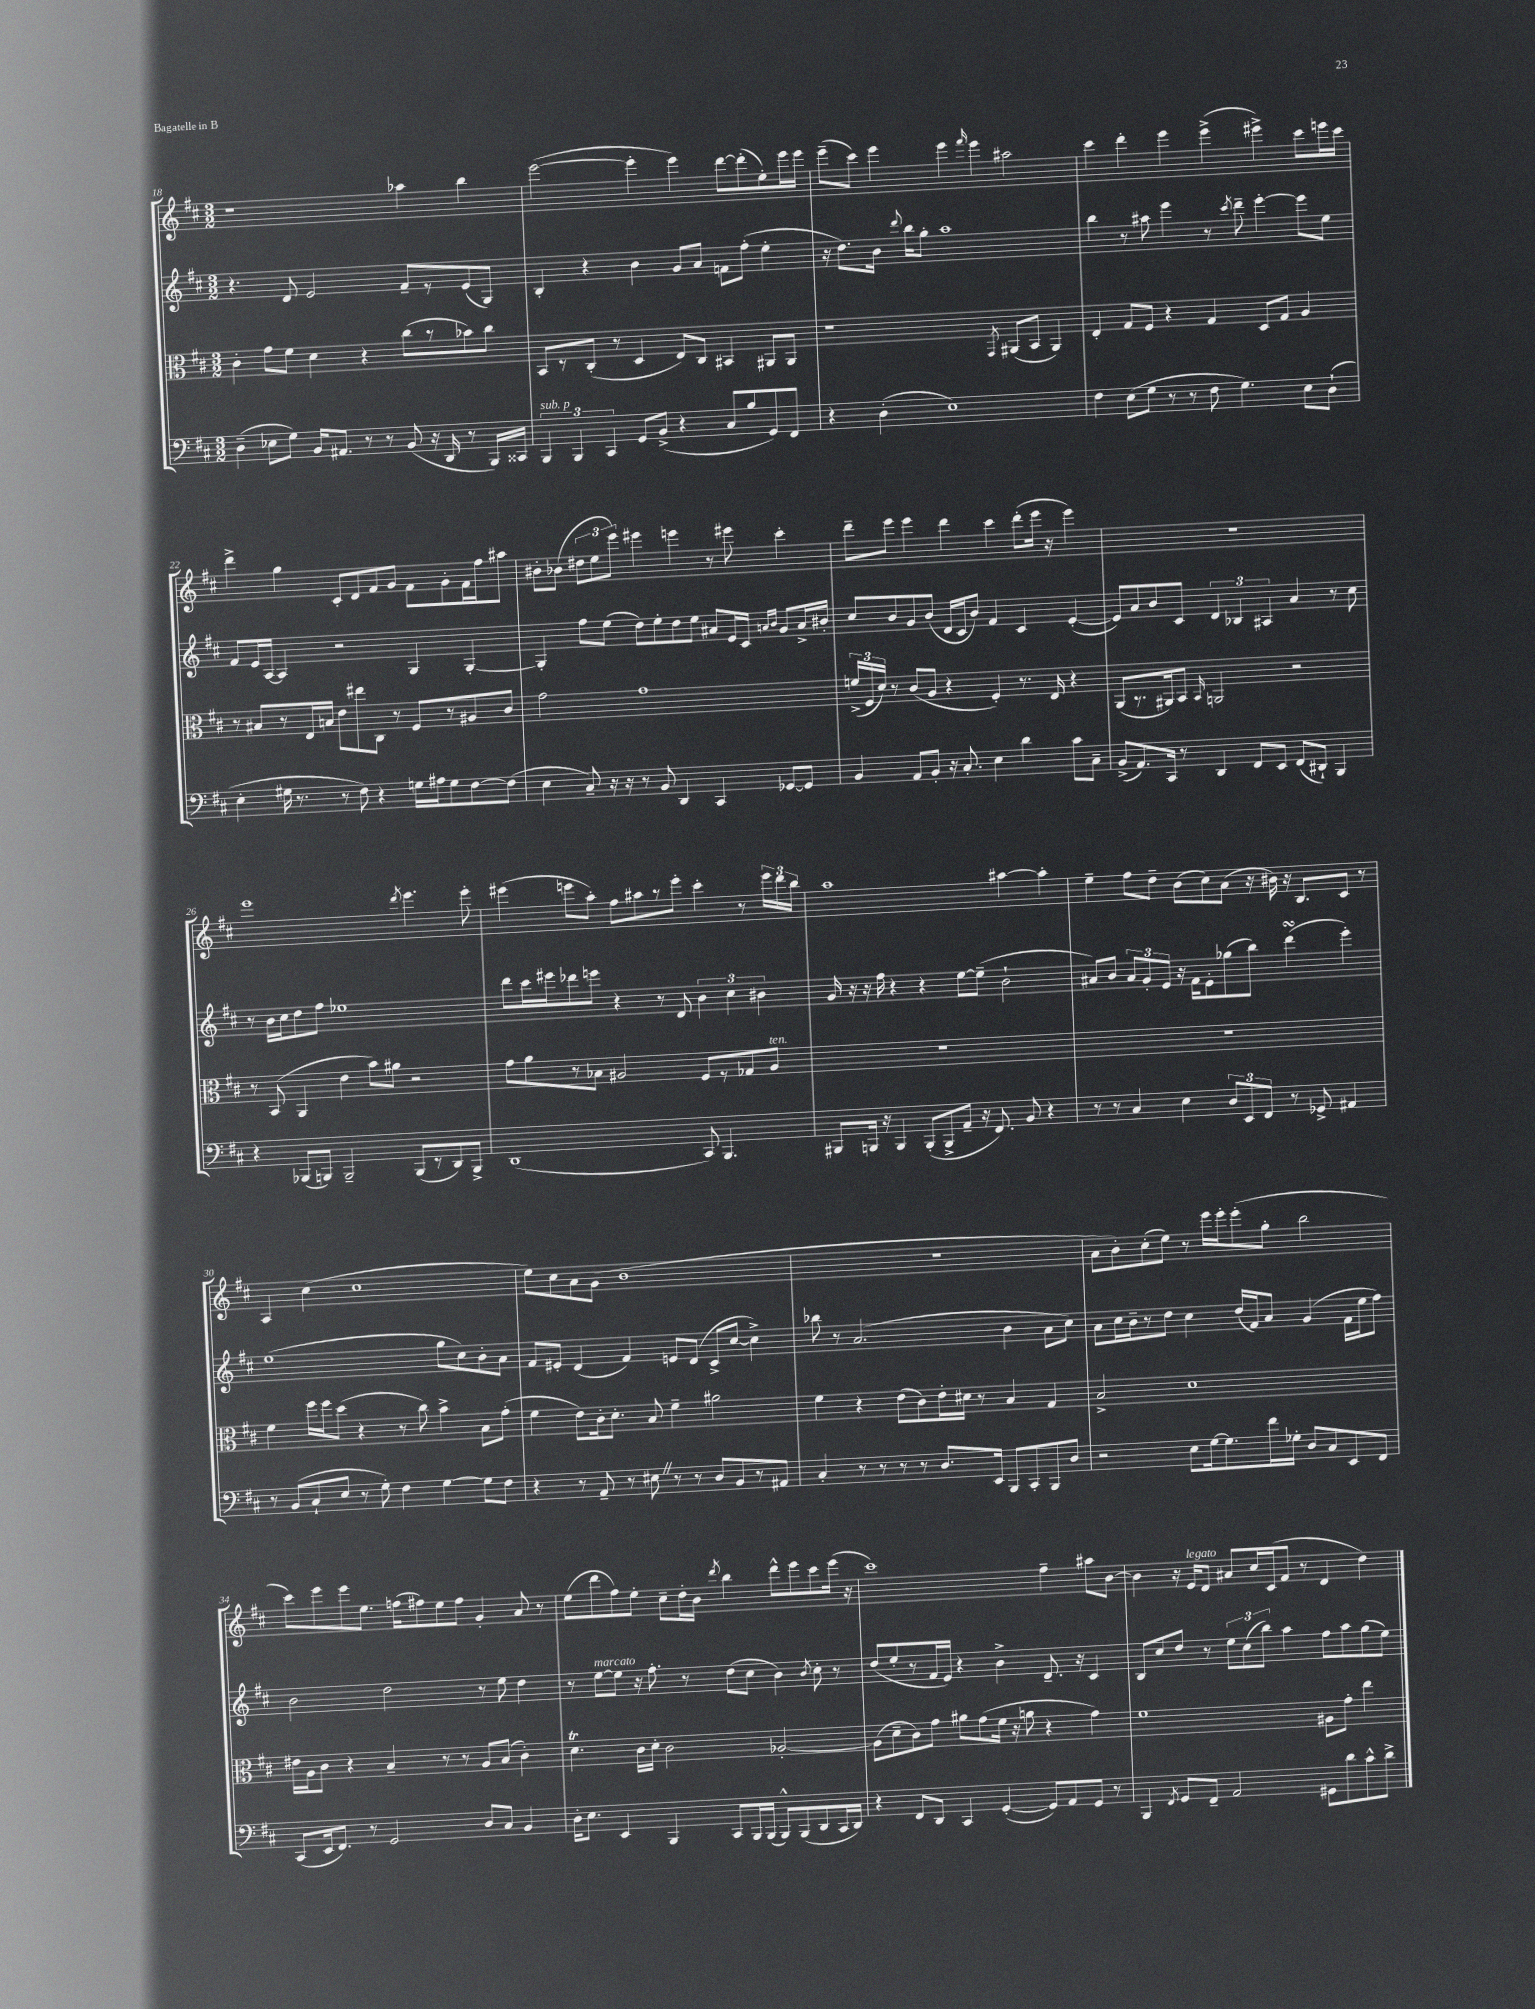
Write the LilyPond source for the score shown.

<<
\new StaffGroup <<
\new Staff = "s0" {
    \clef treble \key d \major \numericTimeSignature \time 3/2
    \autoBeamOff r1 aes''4 b''4 |
    e'''2~( e'''4-. e'''4) d'''8[~ d'''8-.( e''8-.) e'''16 e'''16] |
    e'''8[--( cis'''8]) e'''4 e'''4 \grace { fis'''16 } e'''4 ais''2 |
    cis'''4 d'''4-. e'''4 e'''4->( eis'''4->) cis'''8[ e'''16 cis'''16] |
    d'''4-> g''4 cis'8[-. d'8 fis'8 g'8] fis'8[ g'8-. fis'16 fis''16 ais''8] |
    bis'8[-. bes'8]( \tuplet 3/2 { dis''8[ e''8 e'''8]) } eis'''4 e'''4 r8 eis'''8 cis'''4-. |
    d'''8[-- e'''8] e'''4 d'''4 cis'''4 d'''8[-.( e'''16] r16 e'''4) |
    R1. |
    e'''1 \acciaccatura { d'''8 } e'''4. e'''8-. |
    eis'''4( e'''8[ a''8]-.) fis''8[ ais''8 r8 e'''8]-. cis'''4-. r8 \tuplet 3/2 { e'''16[ d'''16 b''16] } |
    a''1 ais''4~ ais''4-. |
    e''4-- fis''8[ d''8]-- b'8[( cis''8) a'8]( r16 bis'16) r16 b8.[ cis'8] r8 |
    a4 cis''4( cis''1 |
    e''8[) cis''8 a'8 g'8]( b'1 |
    R1. |
    a'8[ b'8-.) cis''8-.( e''8]) r8 e'''16[ e'''16-. e'''8-.( g''8]-. b''2 |
    cis'''8[) e'''8 e'''8 e''8.] f''16[( fis''8) e''8 fis''8] g'4-. a'8 r8 |
    e''8[( d'''8 fis''8) e''8]-. cis''8[-- d''16-. b'16] \acciaccatura { d'''8 } b''4 d'''8[-^ e'''8 cis'''8 e'''16]( r16 |
    cis'''1) fis''4-- ais''8[ b'8]~ |
    b'4 r16 e'16[^\markup { \italic "legato" } d'8] ais'8[ cis''16 cis'16( fis'8] r8 d'4 d''4) \bar "|." |
}
\new Staff = "s1" {
    \clef treble \key d \major \numericTimeSignature \time 3/2
    \autoBeamOff r4. d'8 e'2 fis'8[-- r8 e'8( g8]) |
    b4-. r4 b'4 g'8[ a'8] f'8[ fis''8]-.( e''4-. |
    r16 d''8.[) b'16] \appoggiatura { d'''8 } b''16[ g''8]-. a''1 |
    b''4 r8 ais''8 e'''4 r8 \acciaccatura { cis'''8 } d'''8-- e'''4~-. e'''8[ e''8] |
    fis'8[ e'16 a16]~ a4 r2 g4 g4~-. |
    g4-. fis''8[ e''8]( d''8[) e''8-. d''8 e''8] ais'8[ e'16 cis'16] \grace { a'16[ b'16] } g'8[ a'16-> bis'16]-. |
    cis''8[ b'8 g'8 b'8]( d'16[ cis'16 b'8]) fis'4 cis'4 e'4~-.( |
    e'8[) a'8 b'8 cis'8] \tuplet 3/2 { d'4 bes4 ais4 } a'4 r8 cis''8 |
    r8 b'16[ cis''16 d''8 fis''8] ees''1 |
    d'''8[ cis'''16 eis'''16 des'''8 e'''8] r4 r8 d'8 \tuplet 3/2 { b'4 cis''4 bis'4 } |
    g'16 r16 r16 fis''16 r4 r4 e''8[~ e''8]--( b'2-! |
    ais'8[) b'8] \tuplet 3/2 { ais'8[ g'8-. e'8] } r16 fis'16[ e'8-. ges''8( b''8]) d'''4\turn( e'''4-.) |
    e''1( g''8[ cis''8) b'8-. a'8] |
    fis'8[ eis'8]-. d'4( fis'4) e'8[ d'8]( cis'8[-> cis''8]~ cis''4->) |
    bes''8 r8 a'2.( b'4 a'8[ cis''8]) |
    a'8[ cis''16 b'16-- r8 d''8] cis''4 d''16[( fis'16) a'8] g'4( fis'16[ e''16 fis''8]) |
    b'2 d''2 r8 e''8 d''4 |
    r8 e''8[~^\markup { \italic "marcato" } e''8] r16 fis''8.-. r8 d''8[( cis''8] b'4) \acciaccatura { b'8 } cis''8-. r8 |
    d''8[( e''8-. r8 fis'16 e'16]) r4 b'4-> d'8.-- r16 cis'4 |
    b8[ cis''8 d''8] r8 \tuplet 3/2 { e''8[ cis''8( b''8]) } a''4 fis''8[ a''8 g''8( e''8]) \bar "|." |
}
\new Staff = "s2" {
    \clef alto \key d \major \numericTimeSignature \time 3/2
    \autoBeamOff cis'4-. g'8[ fis'8] d'4 r4 cis''8[( r8 bes'8) cis''8] |
    b,8[ r8 cis8]-.( r8 d4 e8[) cis8] bis,4 ais,8[ ais,8] |
    r1 \acciaccatura { g,8 } ais,8[( b,8] ais,4) |
    e4-. g8[ fis8] r4 g4 d8[ g8] a4 |
    r8 bis8[ r8 e16 b16] e'8[ eis''8 cis8] r8 fis8[ r8 ais8 cis'8] |
    g'2 g'1 |
    \tuplet 3/2 { f'16[->( fis16 d'16]) } r8 cis'8[( a8] r4 fis4-.) r8. e16 r4 |
    a,8[( r8. ais,16) b,8] \grace { b,16 } a,2 r2 |
    r8 b,8( a,4 e'4 b'8[) ais'8] r2 |
    g'8[ a'8 r8 bes8] ais2 fis8[ r8 ges8 ais8]^\markup { \italic "ten." } |
    R1. |
    R1. |
    fis'4 fis''16[ fis''16 d''8]( r4 r8 cis''8) b'4-> b8[ g'8]-.( |
    fis'4 e'8[) cis'16-. d'8.]-. b8 fis'4-- ais'2 |
    fis'4 r4 e'8[( cis'8) e'16-. dis'16] r8 b4 g4 |
    b2-> d'1 |
    eis'16[ a16 cis'8] r4 b4-- r8 r8 a8[ b8]( cis'4-.) |
    d'4.\trill cis'16[ d'16]-. cis'2 aes2~-. |
    aes8[( d'8-- cis'8) g'8] ais'8[ g'8( fis'16] r16 a'8 r4 g'4) |
    fis'1 ais8[ g'8]-. e''4 \bar "|." |
}
\new Staff = "s3" {
    \clef bass \key d \major \numericTimeSignature \time 3/2
    \autoBeamOff d4--( ees8[ g8]) b,16[ ais,8.] r8 r8 b,8( r16 d,16 r8 b,,16[) cisis,16] |
    \tuplet 3/2 { b,,4^\markup { \italic "sub. p" } b,,4 cis,4 } g,8[ b,8]->( r4 cis8[ b8 g,8) fis,8] |
    r4 d4-.( e1) |
    fis4 e8[( g8] r8 r8 fis8 g4.) e8[ d8]-!( |
    e4-. gis16 r8. r8 fis8) r4 g16[ ais16 g8 fis8~ fis8]( |
    e4 cis8--) r16 r16 r8 b,8 d,4 cis,4 ges,8[~ ges,8] |
    b,4 a,8[ b,8]-. r16 cis8.-. e4 d'4 cis'8[ cis8]-- |
    b,8[->( a,8.) cis,16] r8 d,4 fis,8[ e,8] fis,8[( dis,8]-!) b,,4 |
    r4 bes,,8[( b,,8]) b,,2-- b,,8[( r8 d,8) b,,8]-> |
    d,1( cis,8) b,,4. |
    bis,,8[ b,,16] r16 b,,4 b,,8[-.( b,,8-> a,8]-- r16 fis,8.) b,8 r4 |
    r8 r8 cis4 e4 \tuplet 3/2 { d8[ e,8 fis,8] } r8 ges,8-> ais,4 |
    r8 b,8[( cis8-! e8] r8 g8-.) fis4 g4~ g8[ fis8] |
    r4 r8 a,8-- r8 eis8 \once \override BreathingSign.text = \markup { \musicglyph "scripts.caesura.straight" } \breathe r8 r8 d8[ b,8 r8 ais,8] |
    cis4-. r8 r8 r8 r8 d8.[ e,16] b,,8[ cis,8-. b,,8 d8] |
    r2 e8[ g16~ g8. fis'16 ges16]-. d8[ cis8 e,8 fis,8] |
    cis,8[( e,16 fis,8.]) r8 g,2 d8[ cis8] b,4 |
    d16[-. e8.] e,4 b,,4 cis,8[ b,,16 b,,16]( b,,8[-^) b,,8( d,8 cis,16 d,16]) |
    r4 fis,8[ d,8] cis,4 g,4~-.( g,8[) a,8 g,8] r8 |
    b,,4 \acciaccatura { fis,8 } g,8[ fis,8]-- a,2 gis,8[ d'8 cis'8-^ d'8]-> \bar "|." |
}
>>
>>
\layout { \context { \Score currentBarNumber = #18 } }
